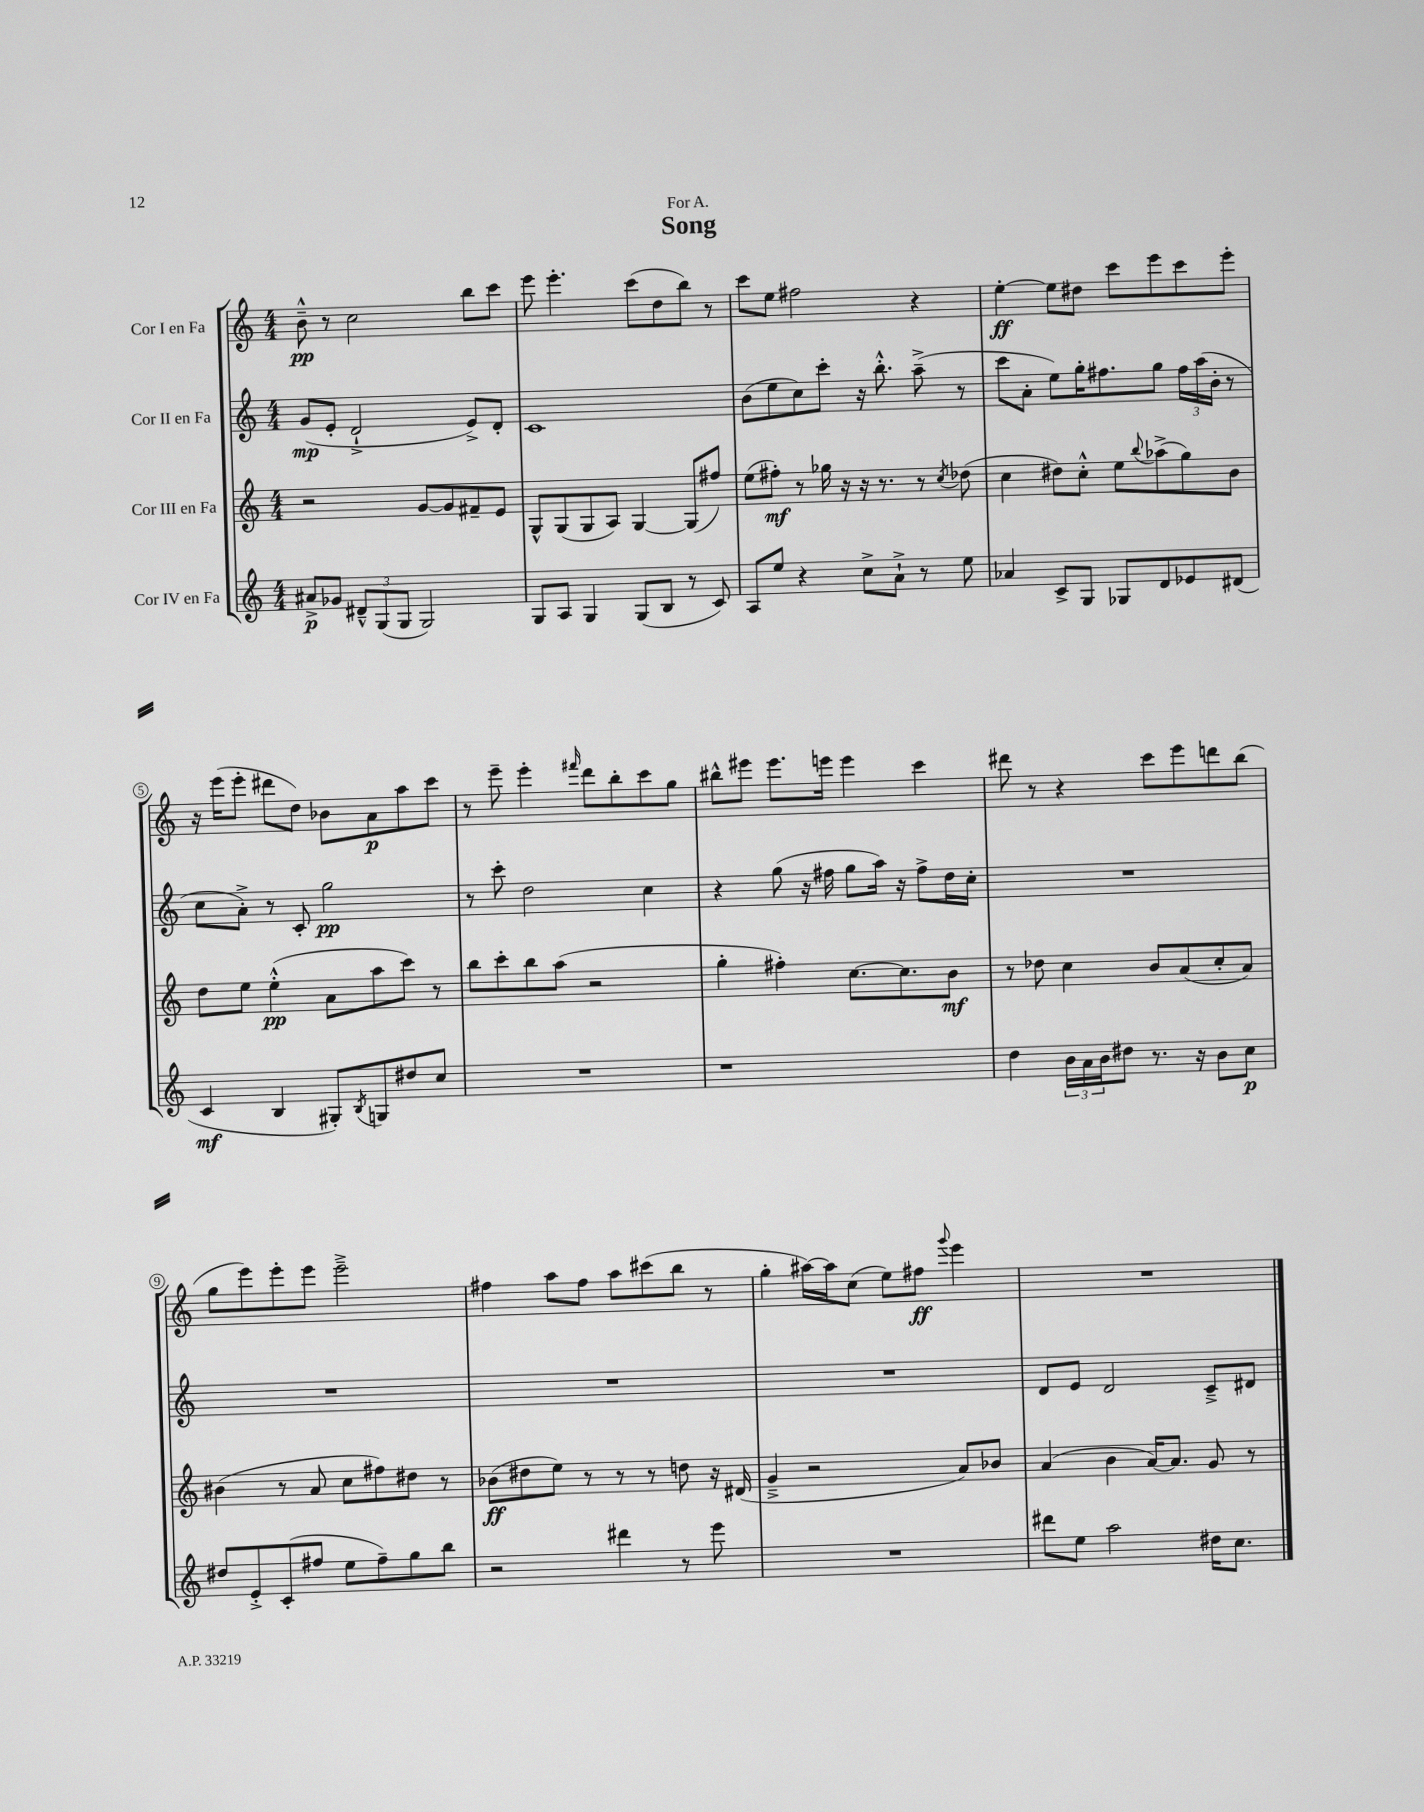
\header { title = "Song" dedication = "For A." }
<<
\new StaffGroup <<
\new Staff = "s0" \with { instrumentName = "Cor I en Fa" } {
    \clef treble \key c \major \numericTimeSignature \time 4/4
    b'8---^\pp r8 c''2 b''8 c'''8 |
    e'''8 e'''4.-. c'''8( d''8 b''8) r8 |
    c'''8 e''8 fis''2 r4 |
    e''4~-.\ff e''8 dis''8 c'''8 e'''8 c'''8 e'''8-. |
    r16 e'''16( e'''8-. dis'''8 d''8) bes'8 a'8\p a''8 c'''8 |
    r8 e'''8-- e'''4-. \grace { fis'''16 } d'''8 b''8-. c'''8 g''8 |
    bis''8-^ eis'''8 eis'''8. e'''16 e'''4 c'''4 |
    dis'''8 r8 r4 c'''8 e'''8 d'''8 b''8( |
    g''8 e'''8) e'''8-. e'''8 e'''2---> |
    fis''4 a''8 fis''8 a''8 cis'''8( b''8 r8 |
    g''4-. ais''16~) ais''16 c''8( e''8) fis''8\ff \appoggiatura { g'''8 } e'''4 |
    R1 \bar "|." |
}
\new Staff = "s1" \with { instrumentName = "Cor II en Fa" } {
    \clef treble \key c \major \numericTimeSignature \time 4/4
    g'8\mp( e'8-. d'2-!-> e'8->) d'8-. |
    c'1 |
    b'8( e''8 c''8) c'''8-. r16 b''8.-.-^ a''8--->( r8 |
    c'''8 a'8-. e''8) g''16-. fis''8. g''8 \tuplet 3/2 { fis''16 a''16( b'16-. } r8 |
    c''8 a'8-.->) r8 c'8-. g''2\pp |
    r8 c'''8-. d''2 c''4 |
    r4 g''8( r16 fis''16 g''8 a''16) r16 fis''8-> d''16 c''16-. |
    R1 |
    R1 |
    R1 |
    R1 |
    d'8 e'8 d'2 c'8---> dis'8 \bar "|." |
}
\new Staff = "s2" \with { instrumentName = "Cor III en Fa" } {
    \clef treble \key c \major \numericTimeSignature \time 4/4
    r2 g'8~ g'8 fis'8-- e'8 |
    g8-^ g8( g8 a8) g4~ g8( fis''8) |
    e''8( fis''8-.\mf) r8 ges''16 r16 r16 r8. r8 \acciaccatura { c''8 } des''8( |
    c''4 dis''8) c''8-.-^ e''8 \appoggiatura { b''8 } aes''8->( g''8) b'8 |
    d''8 e''8 e''4-.-^\pp( a'8 a''8 c'''8) r8 |
    b''8 c'''8-. b''8 a''8( r2 |
    g''4-. fis''4-.) c''8.~ c''8. b'8\mf |
    r8 des''8 c''4 b'8 a'8( c''8-. a'8) |
    bis'4( r8 a'8 c''8 fis''8) dis''8 r8 |
    bes'8\ff( dis''8 e''8) r8 r8 r8 d''8 r16 dis'16( |
    g'4---> r2 a'8) bes'8 |
    a'4( b'4 a'16~) a'8. g'8 r8 \bar "|." |
}
\new Staff = "s3" \with { instrumentName = "Cor IV en Fa" } {
    \clef treble \key c \major \numericTimeSignature \time 4/4
    ais'8->\p ges'8 \tuplet 3/2 { dis'8---^ g8( g8 } g2) |
    g8 a8 g4 g8( b8 r8 c'8) |
    a8 e''8 r4 c''8-> a'8-!-> r8 e''8 |
    aes'4 c'8-> g8 ges8 d'8 ees'8 dis'8( |
    c'4\mf b4 gis8-.) \acciaccatura { b8 } g8 dis''8 c''8 |
    R1 |
    r1 |
    d''4 \tuplet 3/2 { b'16 a'16 b'16 } dis''8 r8. r16 b'8 c''8\p |
    dis''8 e'8-.-> c'8-.( fis''8 e''8 fis''8--) g''8 b''8 |
    r2 dis'''4 r8 e'''8 |
    R1 |
    dis'''8 e''8 a''2 dis''16 c''8. \bar "|." |
}
>>
>>
\layout { \context { \Score \override BarNumber.stencil = #(make-stencil-circler 0.1 0.3 ly:text-interface::print) } }
